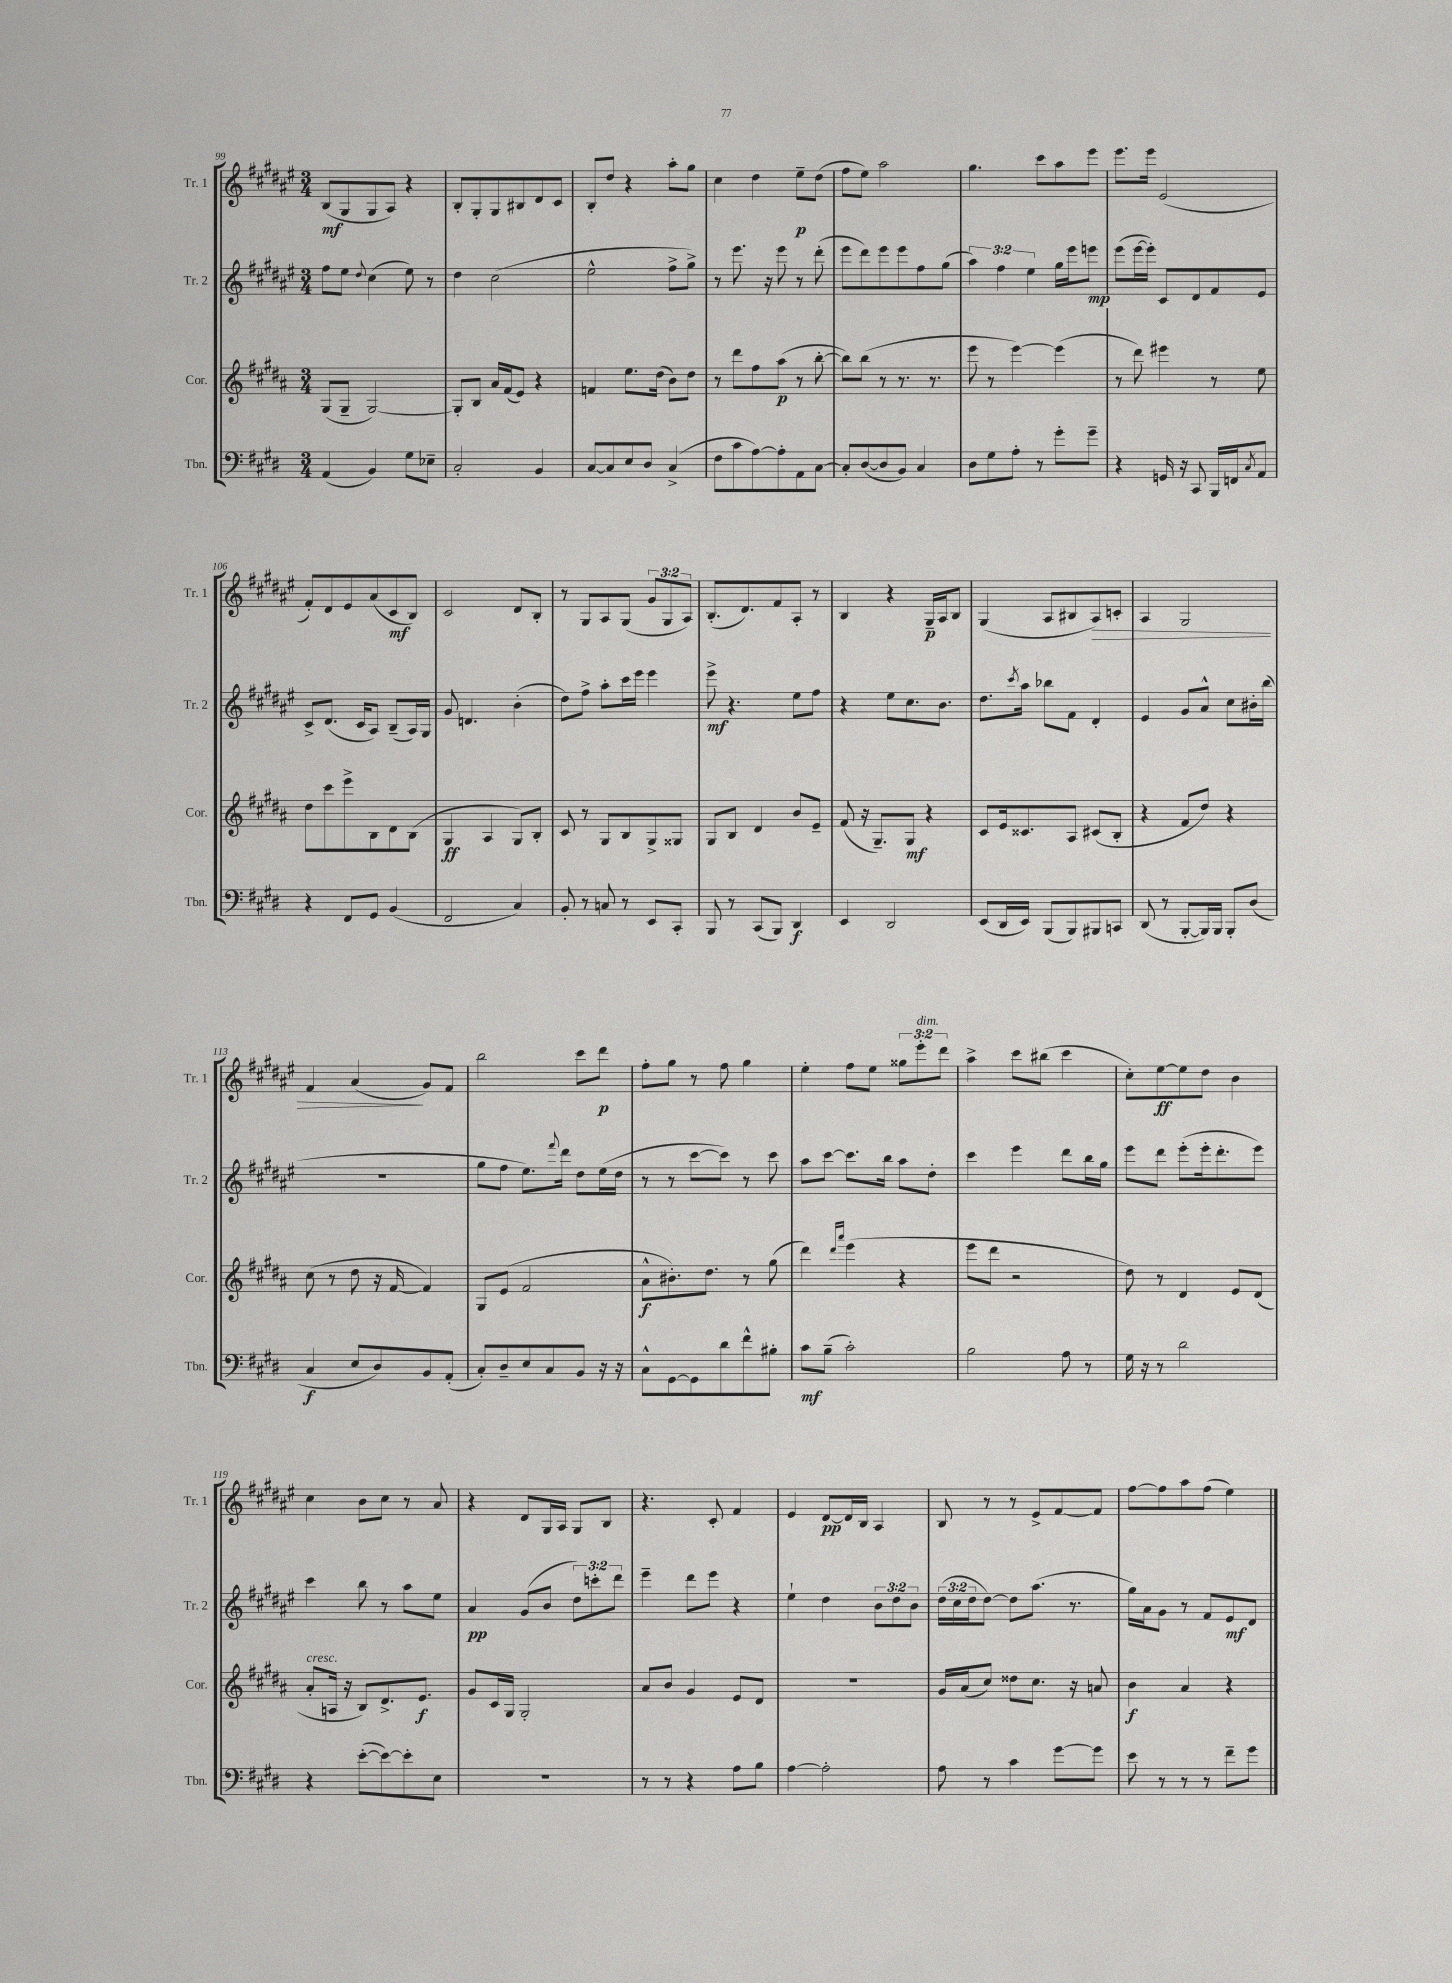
<<
\new StaffGroup <<
\new Staff = "s0" \with { instrumentName = "Tr. 1" shortInstrumentName = "Tr. 1" } {
    \clef treble \key fis \major \numericTimeSignature \time 3/4 \override Staff.TupletNumber.text = #tuplet-number::calc-fraction-text
    b8\mf( gis8 gis8 ais8) r4 |
    b8-. gis8-. gis8 bis8 dis'8 cis'8 |
    b8-. dis''8 r4 ais''8-. gis''8 |
    cis''4 dis''4 eis''8--\p dis''8( |
    fis''8 eis''8) ais''2 |
    gis''4. cis'''8 ais''8 eis'''8 |
    eis'''8. eis'''16 eis'2( |
    fis'8-.) dis'8 eis'8 ais'8( cis'8\mf b8) |
    cis'2 dis'8 b8-. |
    r8 gis8 ais8 gis8( \tuplet 3/2 { gis'8 gis8 ais8) } |
    b8.-.( dis'8.) fis'8 ais8-. r8 |
    b4 r4 gis16--\p ais16 b8 |
    gis4( ais8 bis8 ais8\>) c'8-. |
    ais4 gis2 |
    fis'4 ais'4\!( gis'8) fis'8 |
    b''2 cis'''8 dis'''8\p |
    fis''8-. gis''8 r8 fis''8 gis''4 |
    eis''4-. fis''8 eis''8 \tuplet 3/2 { gisis''8 eis'''8-.^\markup { \italic "dim." } dis'''8 } |
    ais''4-> cis'''8 bis''8( cis'''4 |
    cis''8-.) eis''8~\ff eis''8 dis''8 b'4 |
    cis''4 b'8 cis''8 r8 ais'8 |
    r4 dis'8 gis16 ais16 gis8 b8 |
    r4. cis'8-. fis'4 |
    eis'4 dis'8~\pp dis'16 b16 ais4 |
    b8 r8 r8 eis'8-> fis'8~ fis'8 |
    fis''8~ fis''8 ais''8 fis''8( eis''4) \bar "|." |
}
\new Staff = "s1" \with { instrumentName = "Tr. 2" shortInstrumentName = "Tr. 2" } {
    \clef treble \key fis \major \numericTimeSignature \time 3/4 \override Staff.TupletNumber.text = #tuplet-number::calc-fraction-text
    fis''8 eis''8 \appoggiatura { dis''8 } cis''4( eis''8) r8 |
    dis''4 cis''2( |
    eis''2-^ fis''8-> gis''8->) |
    r8 eis'''8. r16 eis'''8 r8 dis'''8-.( |
    eis'''8 dis'''8) eis'''8 eis'''8 fis''8 gis''8( |
    \tuplet 3/2 { ais''4) fis''4 eis''4 } gis''16 eis'''16 e'''8\mp |
    eis'''8( eis'''16~ eis'''16-.) cis'8 dis'8 fis'8 eis'8 |
    cis'8-> dis'8.( cis'16 ais8) b8--( ais16) gis16 |
    gis'8 d'4. b'4-.( |
    dis''8) fis''8-> ais''8-. cis'''16 eis'''16 eis'''4 |
    eis'''8->\mf r4. eis''8 fis''8 |
    r4 eis''8 cis''8. b'8. |
    dis''8. \acciaccatura { cis'''8 } ais''16 bes''8 fis'8 dis'4-. |
    eis'4 gis'8 ais'8-^ cis''8 bis'16-. b''16( |
    R2. |
    gis''8 fis''8 eis''8.) \appoggiatura { fis'''8 } dis'''16 dis''8 eis''16( dis''16 |
    r8 r8 cis'''8~ cis'''8) r8 cis'''8 |
    ais''8 cis'''8~ cis'''8. b''16 ais''8 dis''8-. |
    cis'''4 eis'''4 dis'''8 b''16 gis''16 |
    eis'''8 dis'''8 eis'''8-.( eis'''16-. dis'''8.-. eis'''8) |
    cis'''4 b''8 r8 ais''8 eis''8 |
    ais'4\pp gis'8( b'8 \tuplet 3/2 { dis''8) c'''8-. dis'''8 } |
    eis'''4-- dis'''8 eis'''8 r4 |
    eis''4-! dis''4 \tuplet 3/2 { b'8 dis''8 b'8 } |
    \tuplet 3/2 { dis''16( cis''16 dis''16 } dis''8~) dis''8 ais''8.( r8. |
    gis''16) ais'16 gis'8 r8 fis'8 eis'8\mf dis'8 \bar "|." |
}
\new Staff = "s2" \with { instrumentName = "Cor." shortInstrumentName = "Cor." } {
    \clef treble \key b \major \numericTimeSignature \time 3/4
    gis8( gis8-- gis2~) |
    gis8-. b8 ais'16 fis'16( e'8) r4 |
    f'4 e''8. dis''16( b'8) dis''8 |
    r8 dis'''8 fis''8 ais''8\p( r8 b''8~-. |
    b''8) b''8( r8 r8. r8. |
    e'''8 r8 e'''4~) e'''4( |
    r8 dis'''8) eis'''4 r8 e''8 |
    dis''8 cis'''8 e'''8-> b8 dis'8 b8( |
    gis4\ff ais4 gis8) b8-. |
    cis'8 r8 gis8 b8 gis8-> gisis8 |
    gis8 b8 dis'4 b'8 e'8-- |
    fis'8( r16 gis8.--) gis8\mf r4 |
    cis'8 e'16 cisis'8. ais8 cis'8( b8-. |
    r4 fis'8 dis''8) r4 |
    cis''8( r8 dis''8 r16 fis'16~ fis'4) |
    gis8 e'8( fis'2 |
    ais'8-^\f bis'8.-.) dis''8. r8 gis''8( |
    dis'''4) \grace { dis'''16 ais'''16 } e'''4( r4 |
    e'''8 dis'''8 r2 |
    dis''8) r8 dis'4 e'8 dis'8( |
    ais'8-.^\markup { \italic "cresc." } a16 r16 b8) dis'8.-> e'8.\f |
    gis'8 cis'16 gis16 gis2-. |
    ais'8 b'8 gis'4 e'8 dis'8 |
    R2. |
    gis'16 ais'16( cis''8) disis''8 cis''8. r16 a'8 |
    b'4\f ais'4 r4 \bar "|." |
}
\new Staff = "s3" \with { instrumentName = "Tbn." shortInstrumentName = "Tbn." } {
    \clef bass \key e \major \numericTimeSignature \time 3/4
    a,4( b,4) gis8 ees8-- |
    cis2-. b,4 |
    cis8~ cis8 e8 dis8 cis4->( |
    fis8 cis'8 a8~) a8-. a,8 cis8~ |
    cis8-. dis8~( dis8 b,8) cis4 |
    dis8 gis8 a8-. r8 gis'8-. gis'8-- |
    r4 g,16 r16 cis,8 b,,16 f,16 \acciaccatura { cis8 } a,8 |
    r4 fis,8 gis,8 b,4( |
    fis,2 cis4) |
    b,8-. r8 c8 r8 e,8 cis,8-. |
    b,,8 r8 cis,8( b,,8) dis,4\f |
    e,4 dis,2 |
    e,8( dis,16 e,16) b,,8( b,,8) bis,,8 c,8 |
    dis,8( r8 b,,8~-. b,,16) b,,16 b,,8-. dis8( |
    cis4\f e8 dis8) b,8 a,8-.( |
    cis8-.) dis8-- e8 cis8 b,8 r16 r16 |
    cis8-^ gis,8~ gis,8 dis'8 fis'8-^ bis8-. |
    cis'8\mf b8--( cis'2-.) |
    b2 a8 r8 |
    gis16 r16 r8 dis'2 |
    r4 e'8~-.( e'8~) e'8-. e8 |
    R2. |
    r8 r8 r4 a8 b8 |
    a4~ a2-. |
    a8 r8 cis'4 gis'8~ gis'8 |
    e'8 r8 r8 r8 fis'8-- gis'8 \bar "|." |
}
>>
>>
\layout { \context { \Score currentBarNumber = #99 } }
